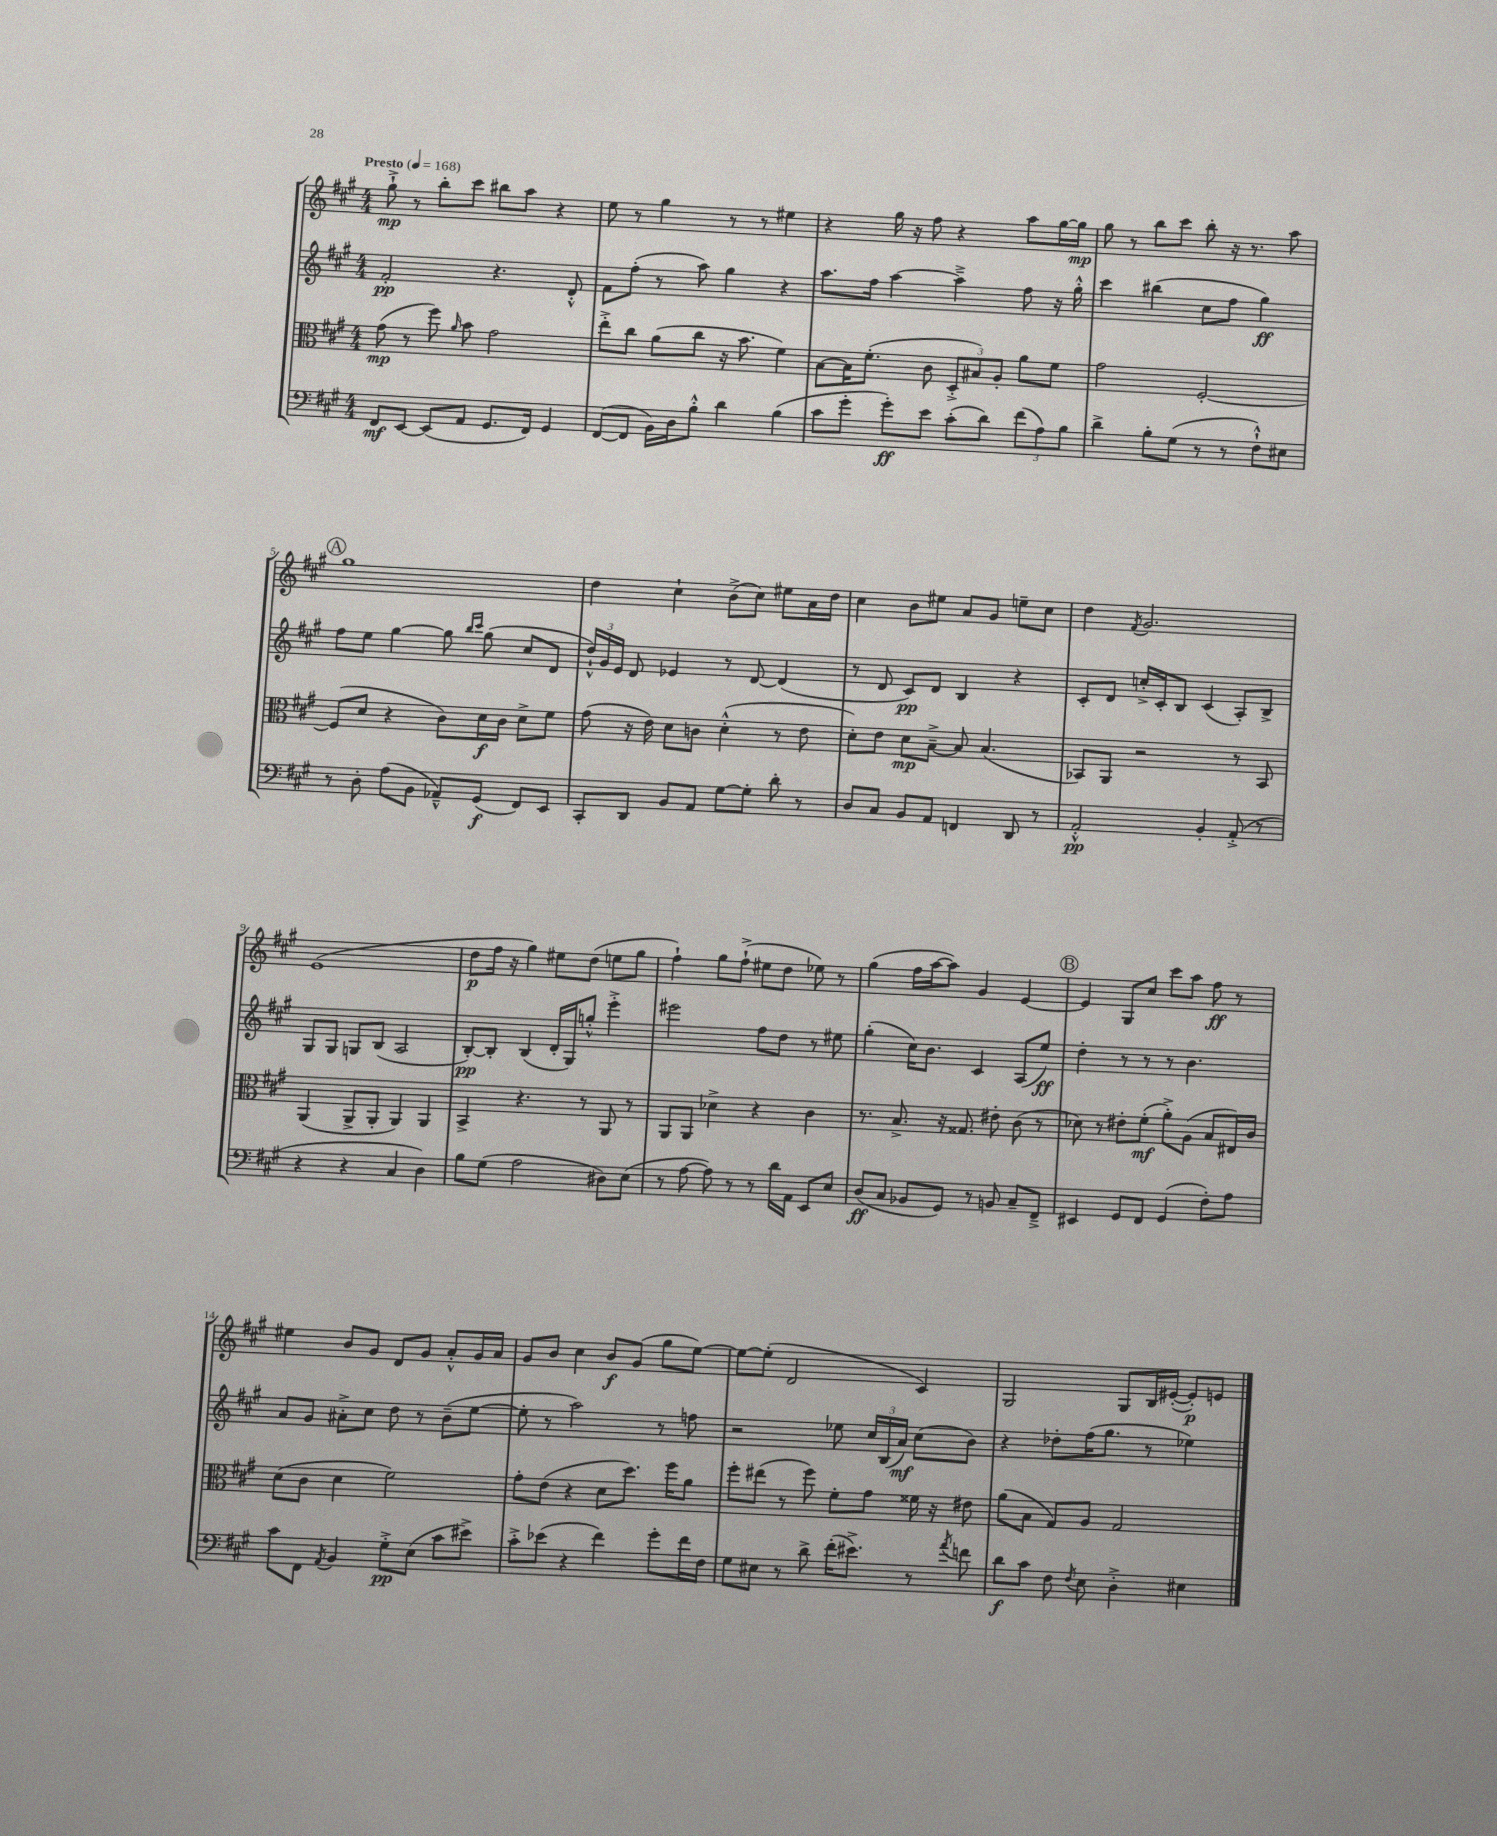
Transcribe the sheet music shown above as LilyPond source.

<<
\new StaffGroup <<
\new Staff = "s0" {
    \clef treble \key a \major \numericTimeSignature \time 4/4 \tempo "Presto" 4 = 168
    \autoBeamOff gis''8-!->\mp r8 b''8[-. cis'''8] bis''8[ a''8] r4 |
    e''8 r8 gis''4 r8 r8 eis''4 |
    r4 gis''16 r16 fis''8 r4 a''8[ gis''16~ gis''16]\mp |
    gis''8 r8 b''8[ cis'''8] b''8-. r16 r8. a''8 |
    \mark \markup { \circle "A" } gis''1 |
    d''4 cis''4-! b'8[->( cis''8]) eis''8[ a'16 d''16] |
    cis''4 b'8[ eis''8] a'8[ gis'8] e''8[-- cis''8] |
    d''4 \acciaccatura { fis'8 } gis'2. |
    e'1( |
    d''8[\p fis''16] r16 gis''4) eis''8[ d''8]( e''8[ gis''8] |
    fis''4-!) gis''8[ fis''8]-!->( eis''8[ d''8] ees''8) r8 |
    gis''4( fis''16[ a''16~ a''8]) gis'4 e'4~ |
    \mark \markup { \circle "B" } e'4 gis8[ cis''8] cis'''8[ a''8] fis''8\ff r8 |
    eis''4 b'8[ gis'8] d'8[ gis'8] a'8[-.-^ gis'16 a'16] |
    gis'8[ b'8] cis''4 b'8[\f gis'8]( gis''8[ e''8]~) |
    e''8[~ e''8]-.( d'2 cis'4) |
    gis2 gis8[ b16 eis'16]~-.( eis'8[-.\p) e'8] \bar "|." |
}
\new Staff = "s1" {
    \clef treble \key a \major \numericTimeSignature \time 4/4
    \autoBeamOff fis'2-.\pp r4. d'8-.-^ |
    fis'8[ fis''8]-.( r8 a''8) gis''4 r4 |
    a''8.[ fis''16] a''4~ a''4---> fis''8 r16 gis''16-.-^ |
    cis'''4 bis''4( cis''8[ fis''8] gis''4\ff) |
    \mark \markup { \circle "A" } fis''8[ e''8] gis''4~ gis''8 \grace { b''16[ cis'''16] } gis''8( cis''8[ d'8] |
    \tuplet 3/2 { d''16[-!-^) gis'16 e'16] } d'8 ees'4 r8 d'8~ d'4( |
    r8 d'8 cis'8[\pp) d'8] b4 r4 |
    cis'8[-. d'8] c''16[-.-> cis'16-. b8] cis'4( a8[-.) b8]-> |
    gis8[ gis8] g8[ b8]( a2 |
    b8[~-.\pp) b8]-. b4( d'16[-. gis16) g''8]-.-^ e'''4-.-> |
    eis'''2 fis''8[ d''8] r8 eis''8 |
    gis''4-.( cis''16[) b'8.] cis'4 a8[( e''8]\ff) |
    \mark \markup { \circle "B" } d''4-. r8 r8 r8 b'4. |
    a'8[ gis'8] ais'8[-.-> cis''8] d''8 r8 b'8[--( e''8]~ |
    e''8-. r8 a''2) r8 f''8 |
    r2 ees''8 \tuplet 3/2 { cis''16[ b16( a'16]\mf) } cis''8[( b'8]) |
    r4 des''8[-. fis''16( gis''8.] r8 ees''4) \bar "|." |
}
\new Staff = "s2" {
    \clef alto \key a \major \numericTimeSignature \time 4/4
    \autoBeamOff gis'8\mp( r8 fis''8) \grace { a'16 } b'8 gis'2 |
    e''8[-.-> cis''8] a'8[( cis''8] r16 b'8. fis'4) |
    b8[~ b16 fis'8.]-.( cis'8 \tuplet 3/2 { d8[-.-> bis8) a8]-. } a'8[ fis'8] |
    gis'2 fis2~-. |
    \mark \markup { \circle "A" } fis8[( d'8] r4 cis'8[) d'16\f cis'16] d'8[-> fis'8] |
    gis'8( r16 e'16) d'8[ c'8] d'4-.-^( r8 e'8 |
    d'8[-.) e'8] d'8[\mp b8]~---> b8 b4.( |
    bes,8[) a,8] r2 r8 bes,8 |
    a,4( a,8[-> a,8]-. a,4) a,4 |
    b,4-> r4. r8 a,8 r8 |
    a,8[ a,8] des'4-> r4 cis'4 |
    r8. b8.-> r16 gisis8. eis'8-. cis'8( r8 |
    \mark \markup { \circle "B" } des'8) r8 eis'8[-. fis'8]-.\mf( a'8[-.->) a8]( b8[ eis16) cis'16] |
    d'8[( cis'8] d'4 fis'2) |
    gis'8[-. e'8]( r4 d'8[ d''8.]) fis''16[ a'8] |
    fis''8[-. eis''8]( r8 fis''8) fis'8[-. gis'8] fisis'16 r16 eis'8 |
    a'8[( b8] gis8[) a8] gis2 \bar "|." |
}
\new Staff = "s3" {
    \clef bass \key a \major \numericTimeSignature \time 4/4
    \autoBeamOff fis,8[\mf e,8]~ e,8[( a,8] gis,8.[ fis,16]) gis,4 |
    fis,8[~( fis,8] b,16[) d16 b8]-.-^ d'4 b4( |
    cis'8[ gis'8]-. gis'8[-.\ff) e'8] cis'8[-.( d'8]) \tuplet 3/2 { fis'8[( a8) b8] } |
    d'4-> b8[-. gis8]( r8 r8 fis8[-!-^) eis8] |
    \mark \markup { \circle "A" } r8 d8-. a8[( b,8] aes,8[---^) gis,8]\f( fis,8[) e,8] |
    cis,8[-. d,8] b,8[ a,8] gis8[~ gis8]-. d'8-. r8 |
    d8[ cis8] b,8[ a,8] f,4 d,8 r8 |
    a,2-.-^\pp b,4-. a,8-.->( r8 |
    r4 r4 cis4 d4) |
    b8[ gis8]( a2 dis8[) e8]( |
    r8 a8~ a8) r8 r8 d'16[ a,16] e,8[ e8] |
    d8[\ff( cis8] bes,8[ gis,8]) r8 b,8 cis8[-- fis,8]---> |
    \mark \markup { \circle "B" } eis,4 gis,8[ fis,8] gis,4( fis8[-.) a8] |
    cis'8[ fis,8] \acciaccatura { a,8 } b,4 gis8[-.->\pp e8]( cis'8[ eis'8]->) |
    cis'8[-.-> ees'8]( r4 fis'4) gis'8[-. fis'16 fis16] |
    gis8[ eis8] r8 d'8-> fis'16[-.( eis'8.]->) r8 \acciaccatura { a'8 } f'8 |
    d'8[\f cis'8] fis8 \acciaccatura { fis8 } e8 d4-.-> eis4 \bar "|." |
}
>>
>>
